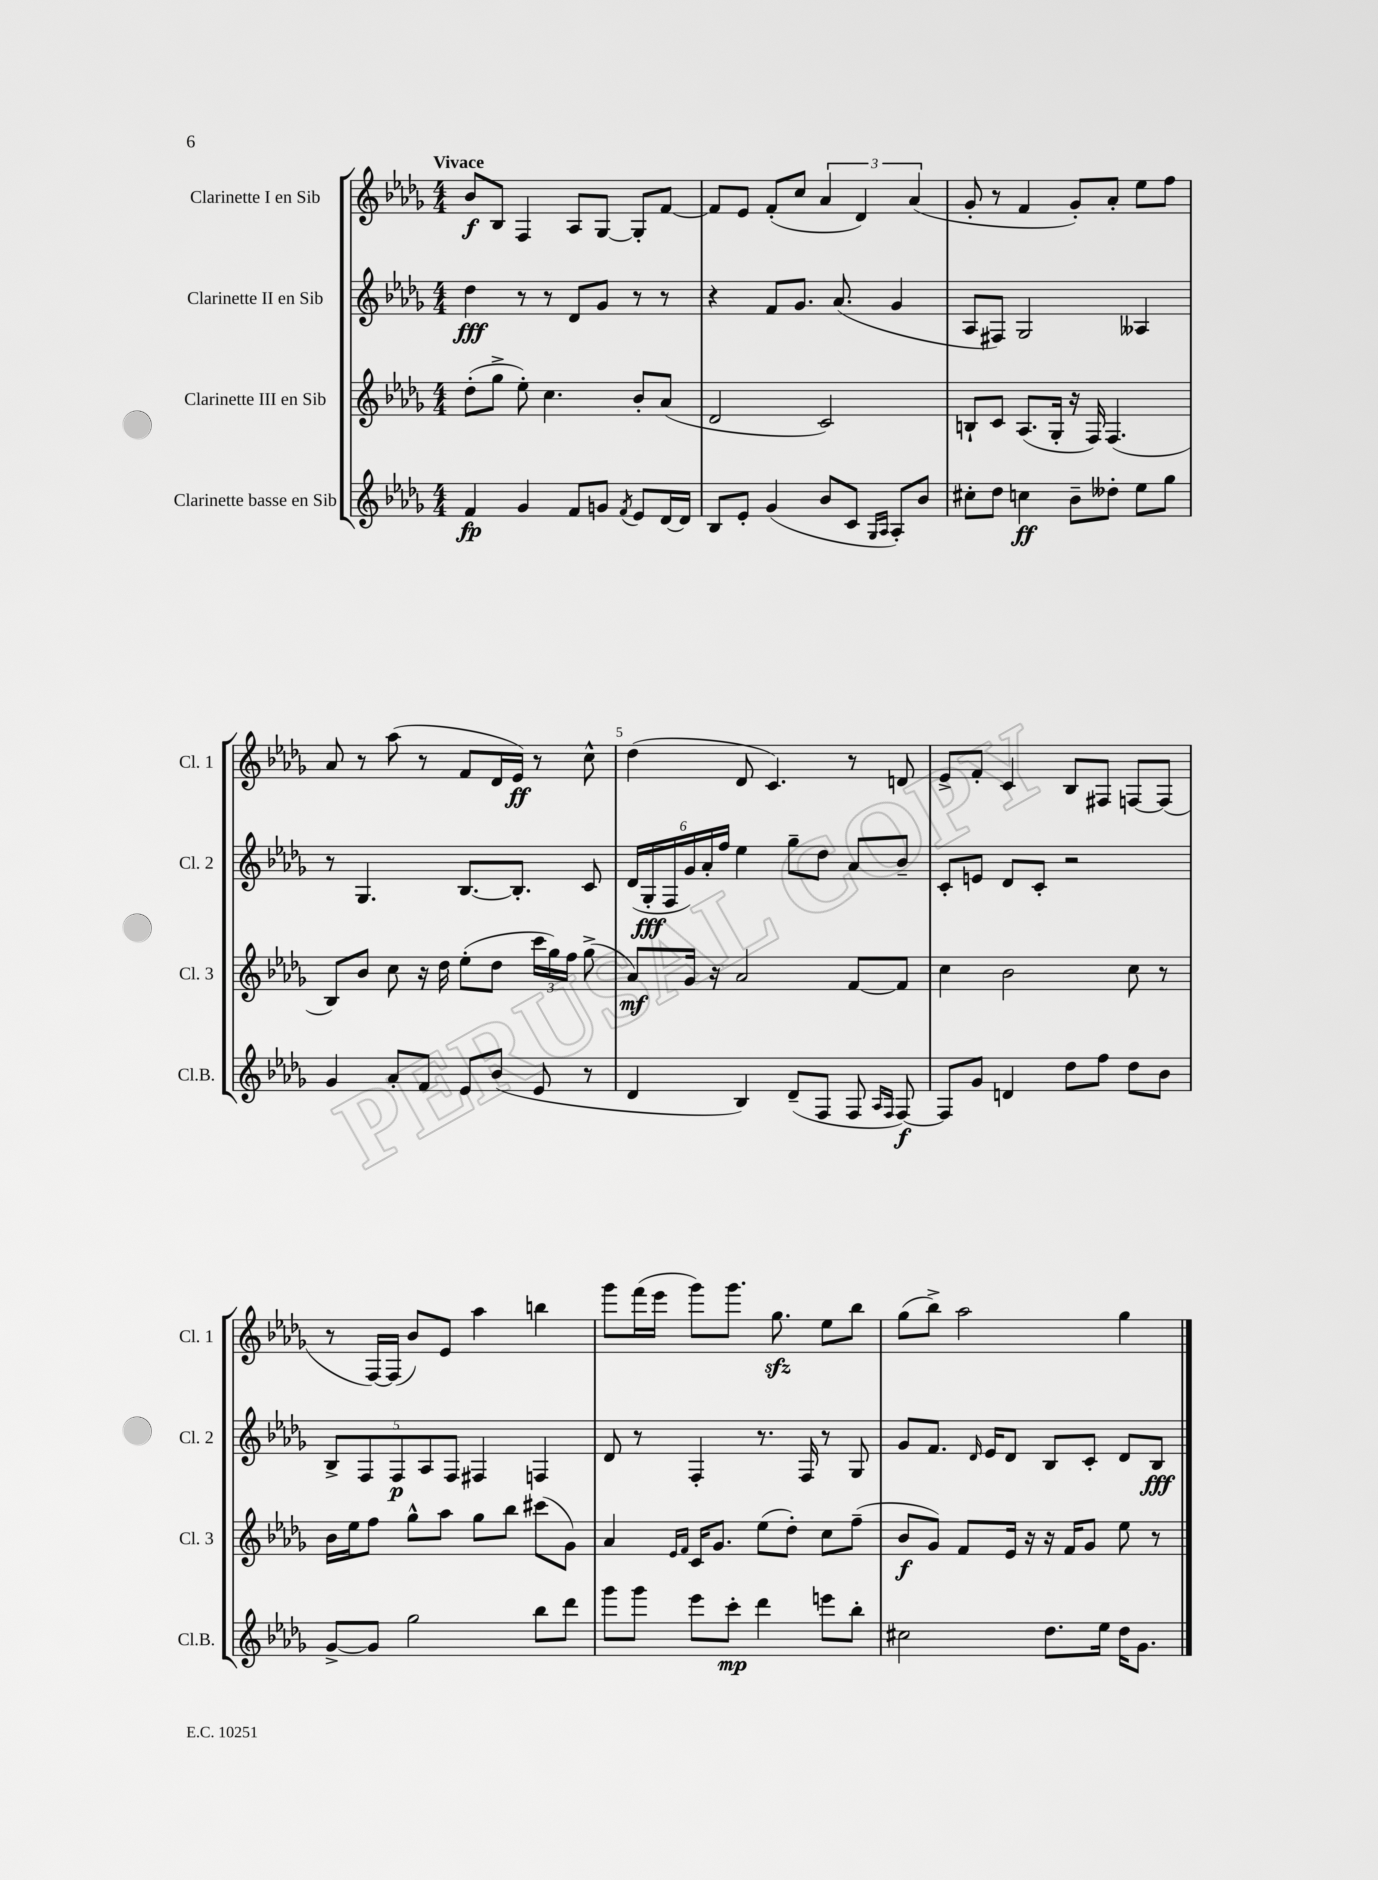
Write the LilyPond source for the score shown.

<<
\new StaffGroup <<
\new Staff = "s0" \with { instrumentName = "Clarinette I en Sib" shortInstrumentName = "Cl. 1" } {
    \clef treble \key des \major \numericTimeSignature \time 4/4 \tempo "Vivace"
    \autoBeamOff bes'8[\f bes8] f4 aes8[ ges8]~ ges8[-. f'8]~ |
    f'8[ ees'8] f'8[-.( c''8] \tuplet 3/2 { aes'4 des'4) aes'4( } |
    ges'8-. r8 f'4 ges'8[-.) aes'8]-. ees''8[ f''8] |
    aes'8 r8 aes''8( r8 f'8[ des'16 ees'16]\ff) r8 c''8-^ |
    des''4( des'8 c'4.) r8 d'8 |
    ees'8[-> f'8]-. c'4 bes8[ fis8] f8[~ f8]( |
    r8 f16[~) f16]( bes'8[) ees'8] aes''4 b''4 |
    ges'''8[ f'''16( ees'''16] ges'''8[) ges'''8.] ges''8.\sfz ees''8[ bes''8] |
    ges''8[( bes''8]->) aes''2 ges''4 \bar "|." |
}
\new Staff = "s1" \with { instrumentName = "Clarinette II en Sib" shortInstrumentName = "Cl. 2" } {
    \clef treble \key des \major \numericTimeSignature \time 4/4
    \autoBeamOff des''4\fff r8 r8 des'8[ ges'8] r8 r8 |
    r4 f'8[ ges'8.] aes'8.( ges'4 |
    aes8[ fis8]) ges2 aeses4 |
    r8 ges4. bes8.[~ bes8.]-. c'8 |
    \tuplet 6/4 { des'16[( ges16-.\fff f16 ges'16) aes'16-. f''16] } ees''4 ges''8[-- des''8] aes'8[ bes'8]-- |
    c'8[-. e'8] des'8[ c'8]-. r2 |
    \tuplet 5/4 { bes8[-> f8 f8\p aes8 f8] } fis4 f4 |
    des'8 r8 f4-. r8. f16 r8 ges8 |
    ges'8[ f'8.] \grace { des'16 } ees'16[ des'8] bes8[ c'8]-. des'8[ bes8]\fff \bar "|." |
}
\new Staff = "s2" \with { instrumentName = "Clarinette III en Sib" shortInstrumentName = "Cl. 3" } {
    \clef treble \key des \major \numericTimeSignature \time 4/4
    \autoBeamOff des''8[-.( ges''8]-> ees''8-.) c''4. bes'8[-. aes'8]( |
    des'2 c'2) |
    b8[-! c'8] aes8.[( ges16]-. r16 f16) f4.( |
    bes8[) bes'8] c''8 r16 des''16 ees''8[-.( des''8] \tuplet 3/2 { c'''16[ ges''16) f''16] } ges''8->( |
    aes'8[\mf) ges'16] r16 aes'2 f'8[~ f'8] |
    c''4 bes'2 c''8 r8 |
    bes'16[ ees''16 f''8] ges''8[-^ aes''8] ges''8[ bes''8] cis'''8[( ges'8]) |
    aes'4 \grace { ees'16[ f'16] } c'16[ ges'8.] ees''8[( des''8]-.) c''8[ f''8]--( |
    bes'8[\f ges'8]) f'8[ ees'16] r16 r16 f'16[ ges'8] ees''8 r8 \bar "|." |
}
\new Staff = "s3" \with { instrumentName = "Clarinette basse en Sib" shortInstrumentName = "Cl.B." } {
    \clef treble \key des \major \numericTimeSignature \time 4/4
    \autoBeamOff f'4\fp ges'4 f'8[ g'8] \acciaccatura { f'8 } ees'8[ des'16~ des'16] |
    bes8[ ees'8]-. ges'4( bes'8[ c'8] \grace { ges16[ aes16] } aes8[-.) bes'8] |
    cis''8[-. des''8] c''4\ff bes'8[-- deses''8]-. ees''8[ ges''8] |
    ges'4 aes'8[-. f'8] ees'8[ bes'8]( ees'8 r8 |
    des'4 bes4) des'8[--( f8] f8 \grace { aes16[ f16] } f8~\f) |
    f8[ ges'8] d'4 des''8[ f''8] des''8[ bes'8] |
    ges'8[~-> ges'8] ges''2 bes''8[ des'''8] |
    ges'''8[ ges'''8] ees'''8[ c'''8]-.\mp des'''4 e'''8[ bes''8]-. |
    cis''2 des''8.[ ees''16] des''16[ ges'8.] \bar "|." |
}
>>
>>
\layout { \context { \Score \override BarNumber.break-visibility = ##(#f #t #t) barNumberVisibility = #(every-nth-bar-number-visible 5) } }
